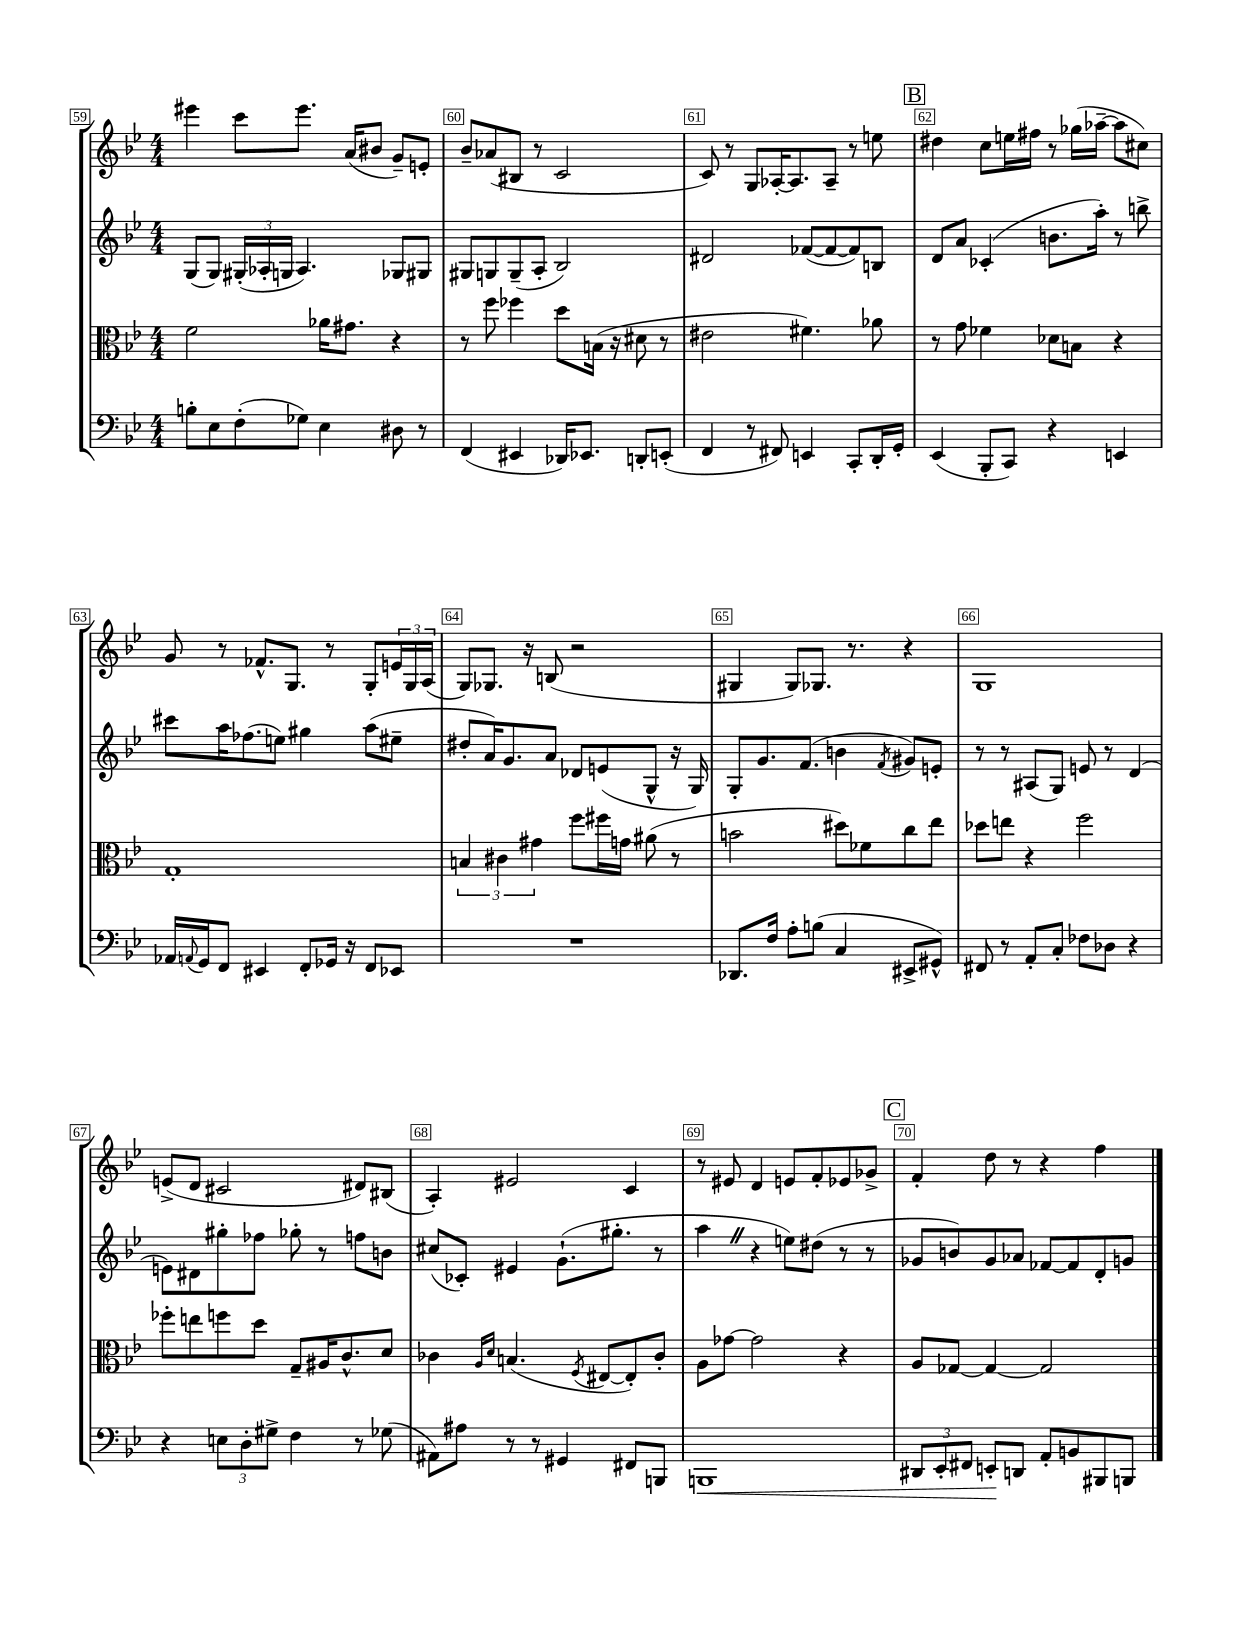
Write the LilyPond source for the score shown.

<<
\new StaffGroup <<
\new Staff = "s0" {
    \clef treble \key bes \major \numericTimeSignature \time 4/4
    eis'''4 c'''8 eis'''8. a'16( bis'8 g'8--) e'8-. |
    bes'8-- aes'8( bis8 r8 c'2 |
    c'8) r8 g8 aes16~-. aes8. aes8-- r8 e''8 |
    \mark \markup { \box "B" } dis''4 c''8 e''16 fis''16 r8 ges''16( aes''16~-- aes''8 cis''8) |
    g'8 r8 fes'8.-^ g8. r8 g8-. \tuplet 3/2 { e'16 g16 a16( } |
    g8) ges8. r16 b8( r2 |
    gis4 gis8) ges8. r8. r4 |
    g1 |
    e'8->( d'8 cis'2 dis'8) bis8( |
    a4-.) eis'2 c'4 |
    r8 eis'8 d'4 e'8 f'8-. ees'8 ges'8-> |
    \mark \markup { \box "C" } f'4-. d''8 r8 r4 f''4 \bar "|." |
}
\new Staff = "s1" {
    \clef treble \key bes \major \numericTimeSignature \time 4/4
    g8( g8) \tuplet 3/2 { gis16-.( aes16-. g16 } aes4.) ges8 gis8 |
    gis8 g8 g8--( a8-. bes2) |
    dis'2 fes'8~( fes'8~ fes'8) b8 |
    \mark \markup { \box "B" } d'8 a'8 ces'4-.( b'8. a''16-.) r8 b''8-> |
    cis'''8 a''16 fes''8.( e''8) gis''4 a''8( eis''8-- |
    dis''8-. a'16) g'8. a'8 des'8 e'8( g8-^ r16 g16) |
    g8-. g'8. f'8.( b'4 \acciaccatura { f'8 } gis'8) e'8-. |
    r8 r8 ais8( g8) e'8 r8 d'4( |
    e'8) dis'8 gis''8-. fes''8 ges''8-. r8 f''8 b'8 |
    cis''8( ces'8-.) eis'4 g'8.-!( gis''8.-. r8 |
    a''4 \once \override BreathingSign.text = \markup { \musicglyph "scripts.caesura.straight" } \breathe r4 e''8) dis''8( r8 r8 |
    \mark \markup { \box "C" } ges'8 b'8) ges'8 aes'8 fes'8~ fes'8 d'8-. g'8 \bar "|." |
}
\new Staff = "s2" {
    \clef alto \key bes \major \numericTimeSignature \time 4/4
    f'2 aes'16 gis'8. r4 |
    r8 f''8 fes''4 d''8 b16( r16 dis'8 r8 |
    eis'2 fis'4.) aes'8 |
    \mark \markup { \box "B" } r8 g'8 fes'4 des'8 b8 r4 |
    g1-. |
    \tuplet 3/2 { b4 cis'4 gis'4 } f''8 fis''16 g'16 ais'8( r8 |
    b'2 dis''8) fes'8 c''8 ees''8 |
    des''8 e''8 r4 f''2 |
    fes''8-. e''8 f''8 d''8 g8-- ais16 c'8.-^ d'8 |
    ces'4 \grace { a16 d'16 } b4.( \acciaccatura { f8 } eis8~ eis8-.) ces'8-. |
    a8 ges'8~ ges'2 r4 |
    \mark \markup { \box "C" } a8 ges8~ ges4~ ges2 \bar "|." |
}
\new Staff = "s3" {
    \clef bass \key bes \major \numericTimeSignature \time 4/4
    b8-. ees8 f8-.( ges8) ees4 dis8 r8 |
    f,4( eis,4 des,16) ees,8. d,8-. e,8-.( |
    f,4 r8 fis,8) e,4 c,8-. d,16-. g,16-. |
    \mark \markup { \box "B" } ees,4( bes,,8-. c,8) r4 e,4 |
    aes,16 \appoggiatura { a,8 } g,16 f,8 eis,4 f,8-. ges,16 r16 f,8 ees,8 |
    R1 |
    des,8. f16 a8-. b8( c4 eis,8-> gis,8-^) |
    fis,8 r8 a,8-. c8-. fes8 des8 r4 |
    r4 \tuplet 3/2 { e8 d8-. gis8-> } f4 r8 ges8( |
    ais,8) ais8 r8 r8 gis,4 fis,8 b,,8 |
    b,,1\< |
    \mark \markup { \box "C" } \tuplet 3/2 { dis,8 ees,8-. fis,8 } e,8-.\! d,8 a,8-. b,8 bis,,8 b,,8 \bar "|." |
}
>>
>>
\layout { \context { \Score currentBarNumber = #59 \override BarNumber.break-visibility = ##(#f #t #t) barNumberVisibility = #all-bar-numbers-visible \override BarNumber.stencil = #(make-stencil-boxer 0.1 0.3 ly:text-interface::print) } }
